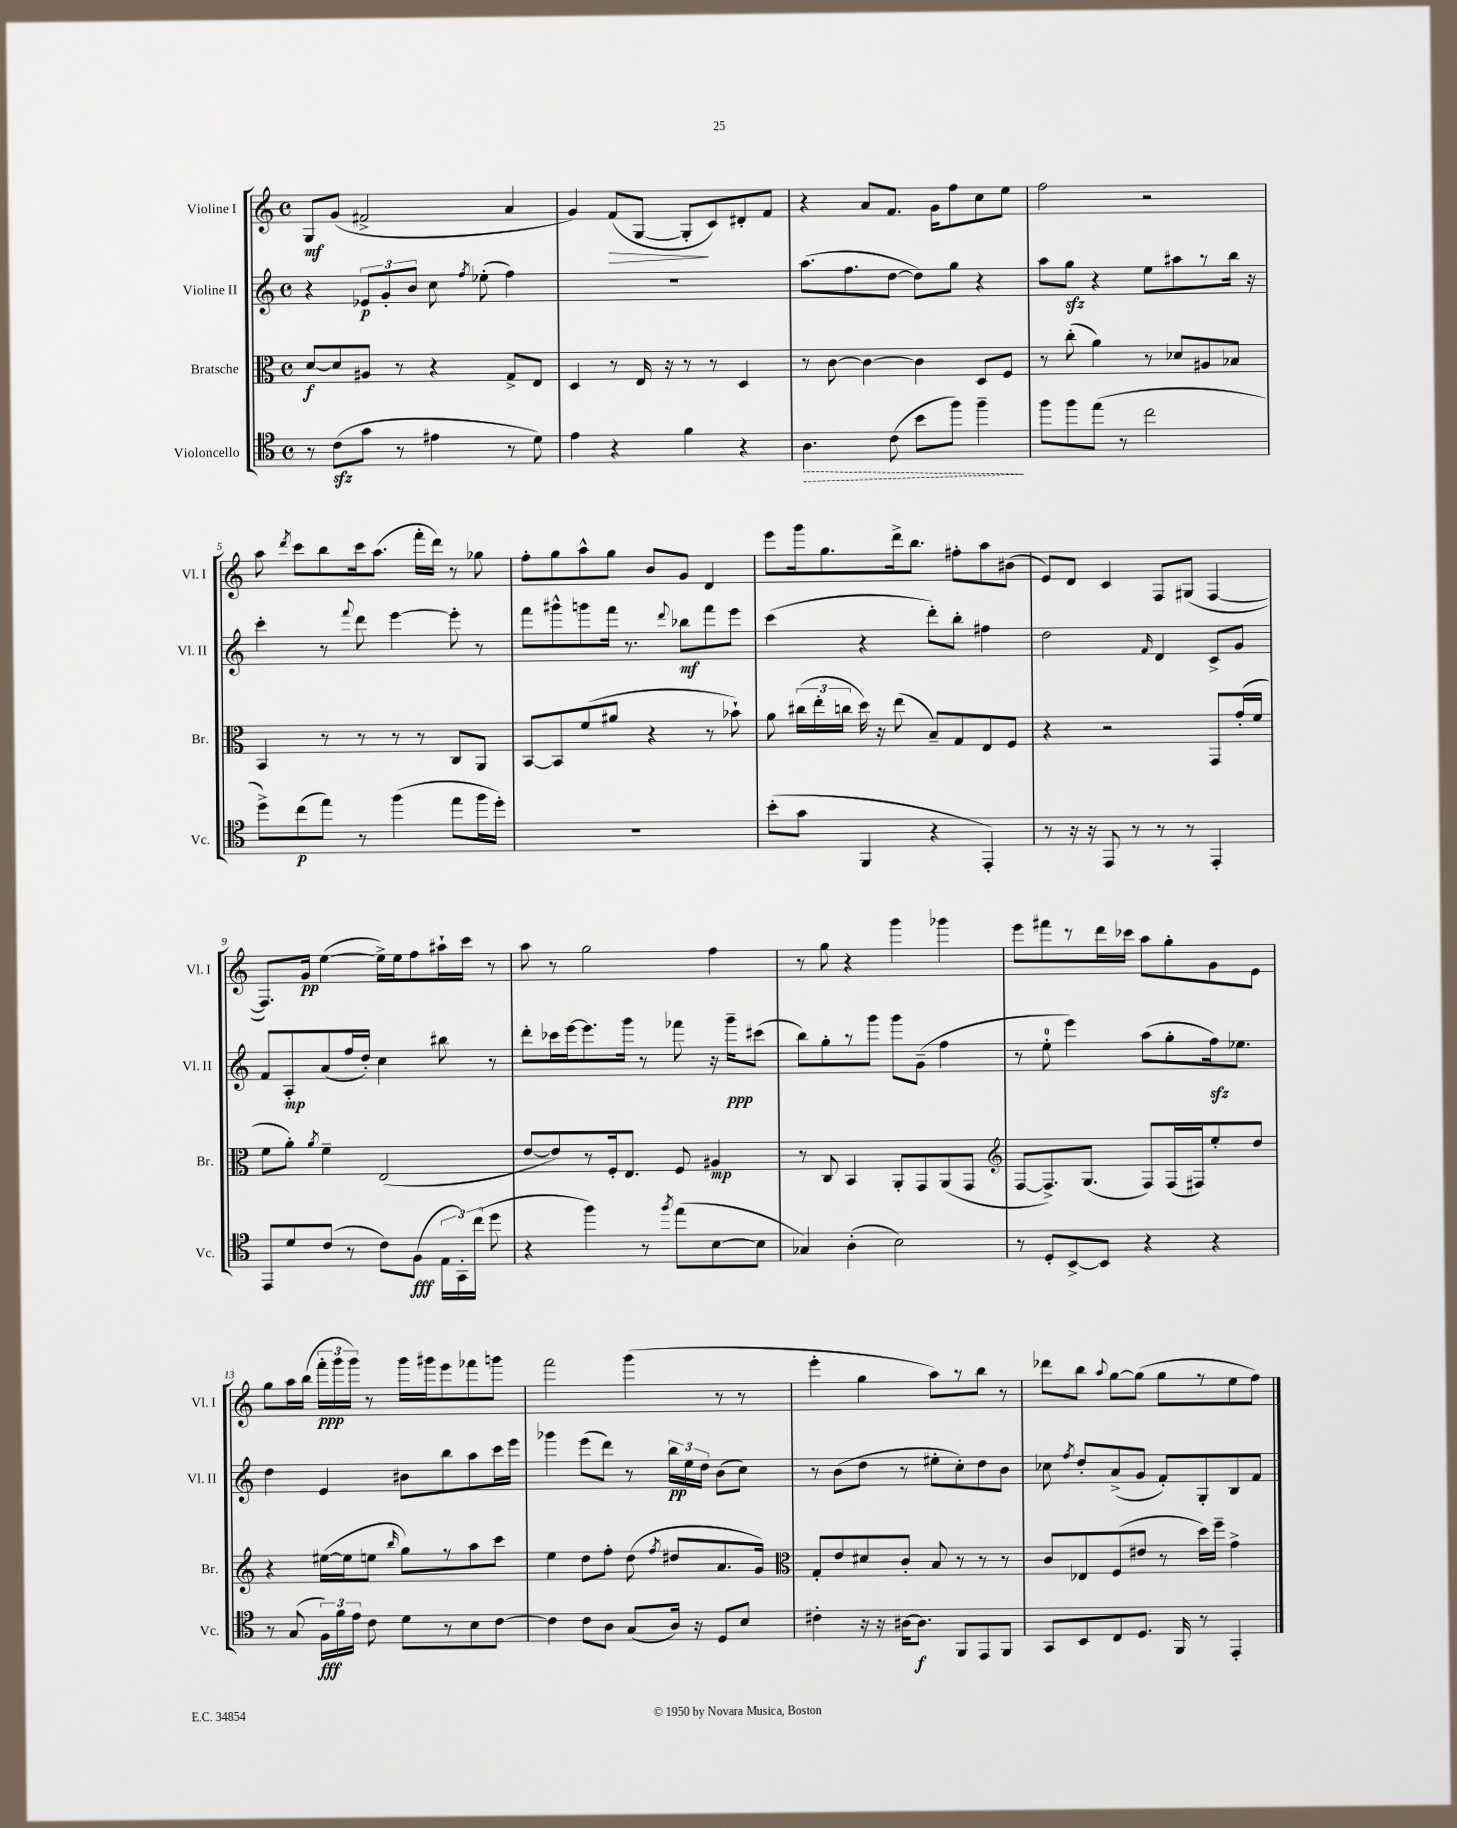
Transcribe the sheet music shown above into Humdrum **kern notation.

**kern	**kern	**kern	**kern
*staff4	*staff3	*staff2	*staff1
*clefC4	*clefC3	*clefG2	*clefG2
*k[]	*k[]	*k[]	*k[]
*M4/4	*M4/4	*M4/4	*M4/4
*met(c)	*met(c)	*met(c)	*met(c)
8r	[8d/L	4r	8G/L
(8c\L	8d/]	.	(8g/J
8g\J	8A#/J	12e-/L	2f#^/
.	.	12g'/	.
8r	8r	.	.
.	.	12b/J	.
4e#\	4r	8cc\	.
.	.	8qff/	.
.	.	(8ee-'\	.
8r	8G^/L	4ff\)	4a/
8d\)	8E/J	.	.
=	=	=	=
4e\	4D/	1r	4g/)
4r	8r	.	(8f/L
.	16E/	.	[8G/J
.	16r	.	.
4f\	8r	.	8G'/]L
.	8r	.	8c/)
4r	4D/	.	8d#'/
.	.	.	8f/J
=	=	=	=
4.A\	8r	(8.aa\L	4r
.	[8c\	.	.
.	.	8.ff\	.
.	4c\_	.	8a/L
(8c\	.	[8dd\J	8.f/J
8b\L	4c\]	8dd\]L)	.
.	.	.	16g\LK
8ff\J)	.	8gg\J	8ff\
4ff~\	8D/L	4r	8cc\
.	8F/J	.	8ee\J
=	=	=	=
8ff\L	8r	8aa\L	2ff\
8ff\	(8cc'\	8gg\J	.
(8ee\J	4a\)	4r	.
8r	.	.	.
2cc\	8r	8ee\L	2r
.	8d-/L	8aa#\	.
.	8A#/	8r	.
.	8B-/J	16bb\Jk	.
.	.	16r	.
=	=	=	=
8dd^\L)	4BB/	4ccc'\	8aa\
.	.	.	8qddd/
(8cc\	.	.	8ccc\L
8ee\J)	8r	8r	8bb\
.	.	8qqfff/	.
8r	8r	8ddd\	16ccc\k
.	.	.	(8.aa\J
(4ff\	8r	[4eee\	.
.	8r	.	16fff'\LL
.	.	.	16ddd\JJ)
8ee\L	8C/L	8eee'\]	8r
16ff\L	8AA/J	8r	8gg-\
16dd'\JJ)	.	.	.
=	=	=	=
1r	[8BB/L	8fff\L	8ff'\L
.	8BB/]	8ggg#^^\	8gg\
.	(8f/	8ggg\	8aa^^\
.	8a#/J	16fff\Jk	8gg\J
.	.	8.r	.
.	4r	.	8b/L
.	.	8qqddd/	.
.	.	8bb-\L	8g/J
.	8r	8fff\	4d/
.	8b-`\)	8eee\J	.
=	=	=	=
(8b'\L	8a\	(4ccc\	8eee\L
8g\J	(24cc#\LL	.	16ggg\k
.	24ee'\	.	.
.	.	.	8.gg\
.	24cc\JJ	.	.
4FF/	16dd\)	4r	.
.	16r	.	.
.	(8ee\	.	16ddd^\k
.	.	.	8.bb\J
4r	8B~/L)	8ddd'\L)	.
.	8G/	8bb'\J	8ff#'\L
4EE'/)	8E/	4ff#\	8aa\
.	8F/J	.	(8b#\J
=	=	=	=
8r	4r	2dd\	8e/L)
16r	.	.	8d/J
16r	.	.	.
8EE/	2r	.	4c/
8r	.	.	.
.	.	16qqf/	.
8r	.	4d/	8F/L
8r	.	.	(8G#/J
4EE'/	8GG/L	8c^/L	[4F/
.	(16g'/L	8g/J	.
.	16f/JJ	.	.
=	=	=	=
8EE/L	8f\L	8f/L	8.F/]L)
8d/	8a'\J)	8A'/	.
.	.	.	16g/Jk
.	8qa/	.	.
(8c/J	4f~\	(8a/	([4ee\
8r	.	16ff/L	.
.	.	16dd'/JJ)	.
8c\L)	(2E/	4cc\	16ee^\]LL)
.	.	.	16ee\J
(8F\J	.	.	8ff\
24E\LL	.	8bb#\	16aa#`\L
24GG'\)	.	.	.
.	.	.	16ccc\JJ
(24cc\JJ	.	.	.
8dd\	.	8r	8r
=	=	=	=
4r	[8e/L	8ddd'\L	8aa\
.	8e/])	16ccc-\L	8r
.	.	[16eee\J	.
4ff\)	8r	8.eee\]	2gg\
.	16F'/k	.	.
.	8.E/J	16ggg\Jk	.
8r	.	8r	.
8qff/	.	.	.
(8ee\L	8F/	8fff-\	.
[8B\	4A#/	16r	4ff\
.	.	16ggg~\LK	.
8B\]J	.	(8ccc#\J	.
=	=	=	=
4G-/)	8r	8bb\L)	8r
.	8C/	8gg'\	8gg\
(4A'\	4BB/	8r	4r
.	.	8ggg\J	.
2B\)	8AA'/L	8ggg\L	4ggg\
.	8GG/	(8g~\J	.
.	(8AA/	4ff\	4ggg-\
.	8GG/J	.	.
=	=	=	=
*	*clefG2	*	*
8r	[8F/L	8r	8eee\L
8D'/L	8.F^/])	8ee'\	8fff#\
[8BB^/	.	4eee\)	8r
.	(8.G/J	.	.
8BB/]J	.	.	16ddd\L
.	.	.	16ccc-\JJ
4r	8F/L)	(8aa\L	8aa\L
.	(16F/L	8gg'\	8gg'\
.	16F#/J)	.	.
4r	8ee'/	16ff\k)	8g\
.	.	8.ee-\J	.
.	8dd/J	.	8e\J
=	=	=	=
8r	4r	4dd\	8gg\L
(8G/	.	.	16aa\L
.	.	.	(16bb\JJ
24F\LL)	([16ee#\LL	4e/	24fff'\LL
24f\	.	.	24ggg\
.	16ee#\]J	.	.
24e\JJ	.	.	24ggg\JJ)
8c\	8ee\J	.	8r
.	16qqbb/	.	.
8d\L	8gg\L)	8b#\L	16ggg\LL
.	.	.	16ggg#\J
8r	8r	8bb\	8eee\
8B\	8aa\	8aa\	8fff-\
[8c\J	8ccc\J	16ccc\L	8ggg\J
.	.	16eee\JJ	.
=	=	=	=
4c\]	4ee\	4ggg-\	2fff\
8c\L	8dd\L	(8eee\L	.
8A\J	8ff'\J	8ddd\J)	.
(8G/L	(8dd\	8r	(4ggg\
.	8qff/	.	.
16A/Jk)	8dd#/L	24bb\LL	.
.	.	24ee\	.
16r	.	.	.
.	.	24dd\JJ	.
8D/L	8.a/	(8b\L	8r
8B/J	.	8cc\J)	8r
.	16g/Jk)	.	.
=	=	=	=
*	*clefC3	*	*
4c#'\	8G'/L	8r	4eee'\
.	8e/	(8b\L	.
16r	8d#/	8dd\J	4gg\
16r	.	.	.
[16A#\LK	8c'/J	8r	.
8.A#\]J	.	.	.
.	8B/	8ee#'\L	8aa\L)
8FF/L	8r	8cc'\)	8r
8EE/	8r	8dd\	8bb\J
8FF/J	8r	8b\J	8r
=	=	=	=
8GG/L	8c/L	8cc-\	8ddd-\L
.	.	8qff/	.
8BB/	8E-/	8dd'/L	8bb\J
.	.	.	8qqaa/
8C/	(8F/	(8a^/	[8gg\L
8.D/J	8e#/J	8g/J	(8gg\]J
.	8r	8f'/L)	8gg\L
16FF/	.	.	.
8r	16dd\LL)	8G'/	8r
.	16ff~\JJ	.	.
4EE'/	4g^\	8B/	8ee\
.	.	8f/J	8ff\J)
==	==	==	==
*-	*-	*-	*-
